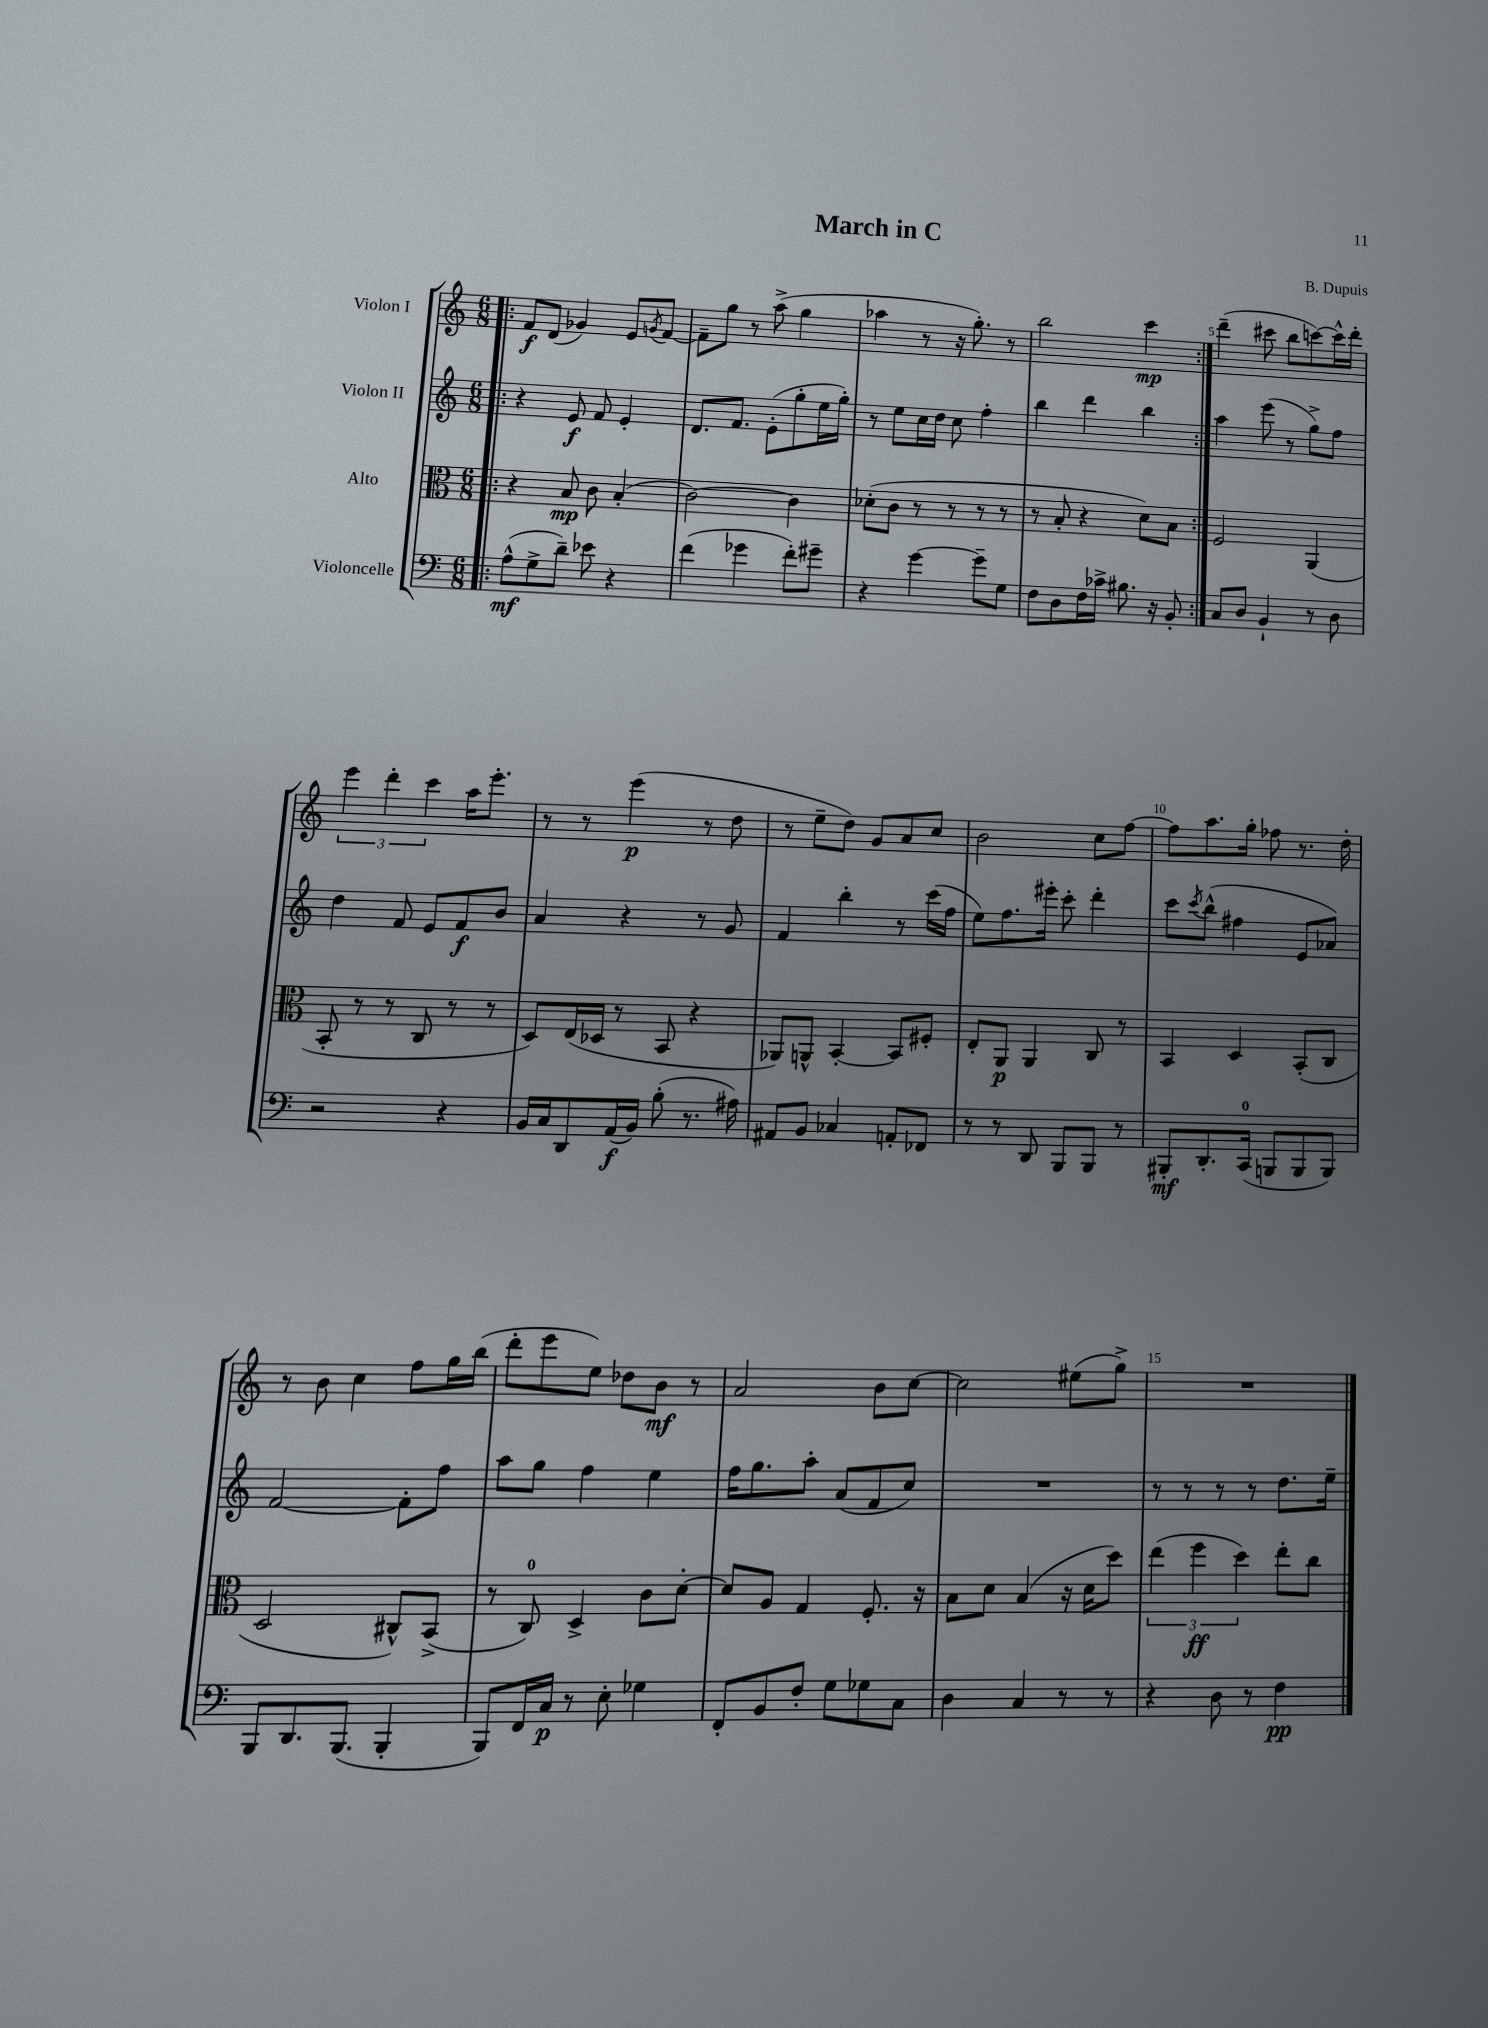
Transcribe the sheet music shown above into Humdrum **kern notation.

**kern	**kern	**kern	**kern
*staff4	*staff3	*staff2	*staff1
*clefF4	*clefC3	*clefG2	*clefG2
*k[]	*k[]	*k[]	*k[]
*M6/8	*M6/8	*M6/8	*M6/8
=!|:	=!|:	=!|:	=!|:
(8A^^\L	4r	4r	8f/L
8G^\	.	.	(8d/J
8d~\J)	8B/	8e/	4g-/)
8e-\	8c\	8f/	.
4r	(4B'/	4e'/	8e/L
.	.	.	8qg/
.	.	.	[8f/J
=	=	=	=
(4f\	[2c\)	8.d/L	8f~\]L
.	.	.	8gg\J
.	.	8.f/J	.
4g-\	.	.	8r
.	.	(8e'\L	(8aa^\
8f'\L)	4c\]	8gg'\	4gg\
8g#~\J	.	16ee\L	.
.	.	16gg'\JJ)	.
=	=	=	=
4r	(8d-'\L	8r	4aa-\
.	8c\J	8ee\L	.
[4g\	8r	16cc\L	8r
.	.	16dd\JJ	.
.	8r	8cc\	16r
.	.	.	8.gg'\)
8g~\]L	8r	4ff'\	.
8G\J	8r	.	8r
=	=	=	=
8F\L	8r	4bb\	2bb\
8D\	8B'/	.	.
16F\L	4r	4ddd\	.
16c-^\JJ	.	.	.
8.B#\	.	.	.
.	8d\L)	4bb\	4ccc\
16r	.	.	.
8BB'/	8B\J	.	.
=:|!	=:|!	=:|!	=:|!
8C/L	2F/	4aa\	(4ddd~\
8D/J	.	.	.
4BB`/	.	(8eee\	8ccc#\
.	.	8r	8bb\L
8r	(4AA/	8gg^\L)	[8ccc\)
8D\	.	8ff\J	16ccc^^\]L
.	.	.	16ddd'\JJ
=	=	=	=
2r	8BB'/	4dd\	6eee\
.	8r	.	.
.	.	.	6ddd'\
.	8r	8f/	.
.	.	.	6ccc\
.	8C/	8e/L	.
4r	8r	8f/	16aa\LK
.	.	.	8.eee'\J
.	8r	8b/J	.
=	=	=	=
16BB/LL	8D/L)	4a/	8r
16C/J	.	.	.
8DD/	(16E/L	.	8r
.	16D-/JJ	.	.
(16AA/L	8r	4r	(4eee\
16BB/JJ)	.	.	.
(8B'\	8BB/	.	.
8.r	4r	8r	8r
.	.	8g/	8dd\
16A#\)	.	.	.
=	=	=	=
8AA#/L	8AA-/L)	4f/	8r
8BB/J	8AA^^/J	.	8ee~\L
4C-/	[4BB'/	4bb'\	8dd\J)
.	.	.	8g/L
8AA'/L	8BB/]L	8r	8a/
8FF-/J	8F#'/J	(16ccc\LL	8cc/J
.	.	16ff\JJ	.
=	=	=	=
8r	8E'/L	8ee\L)	2b\
8r	8AA/J	8.ff\	.
8DD/	4AA/	.	.
.	.	16eee#'\Jk	.
8BBB/L	.	8ccc'\	.
8BBB/J	8C/	4ddd'\	8cc\L
8r	8r	.	[8ff\J
=	=	=	=
8BBB#'/L	4BB/	8ccc\L	8ff\]L
.	.	8qccc/	.
8.DD'/	.	(8bb^^\J	8.aa\
.	4D/	4ff#\	.
(16CC/Jk	.	.	16gg'\Jk
8BBB/L	.	.	8ff-\
8BBB/	(8BB'/L	8e/L	8.r
8BBB/J)	8C/J	8a-/J)	.
.	.	.	16dd'\
=	=	=	=
8BBB/L	2D/	[2f/	8r
8.DD/	.	.	8b\
.	.	.	4cc\
(8.BBB/J	.	.	.
4BBB'/	8C#^^/L)	8f'\]L	8ff\L
.	(8BB^/J	8ff\J	16gg\L
.	.	.	(16bb\JJ
=	=	=	=
8BBB/L)	8r	8aa\L	8ddd'\L
16FF/L	8C/)	8gg\J	8eee\
16C/JJ	.	.	.
8r	4D^/	4ff\	8ee\J)
8E'\	.	.	8dd-\L
4G-\	8c\L	4ee\	8b\J
.	[8d'\J	.	8r
=	=	=	=
8FF'/L	8d/]L	16ff\LK	2a/
.	.	8.gg\	.
8BB/	8A/J	.	.
8F'/J	4G/	8aa'\J	.
8G\L	.	(8a/L	.
8G-\	8.F'/	8f/	8b\L
8C\J	.	8cc/J)	[8cc\J
.	16r	.	.
=	=	=	=
4D\	8B\L	2.r	2cc\]
.	8d\J	.	.
4C/	(4B/	.	.
8r	16r	.	(8ee#\L
.	16d\LK	.	.
8r	8dd\J)	.	8gg^\J)
=	=	=	=
4r	(6ee\	8r	2.r
.	.	8r	.
.	6ff\	.	.
8D\	.	8r	.
.	6dd\)	.	.
8r	.	8r	.
4F\	8ee'\L	8.dd\L	.
.	8cc\J	.	.
.	.	16ee~\Jk	.
==	==	==	==
*-	*-	*-	*-
